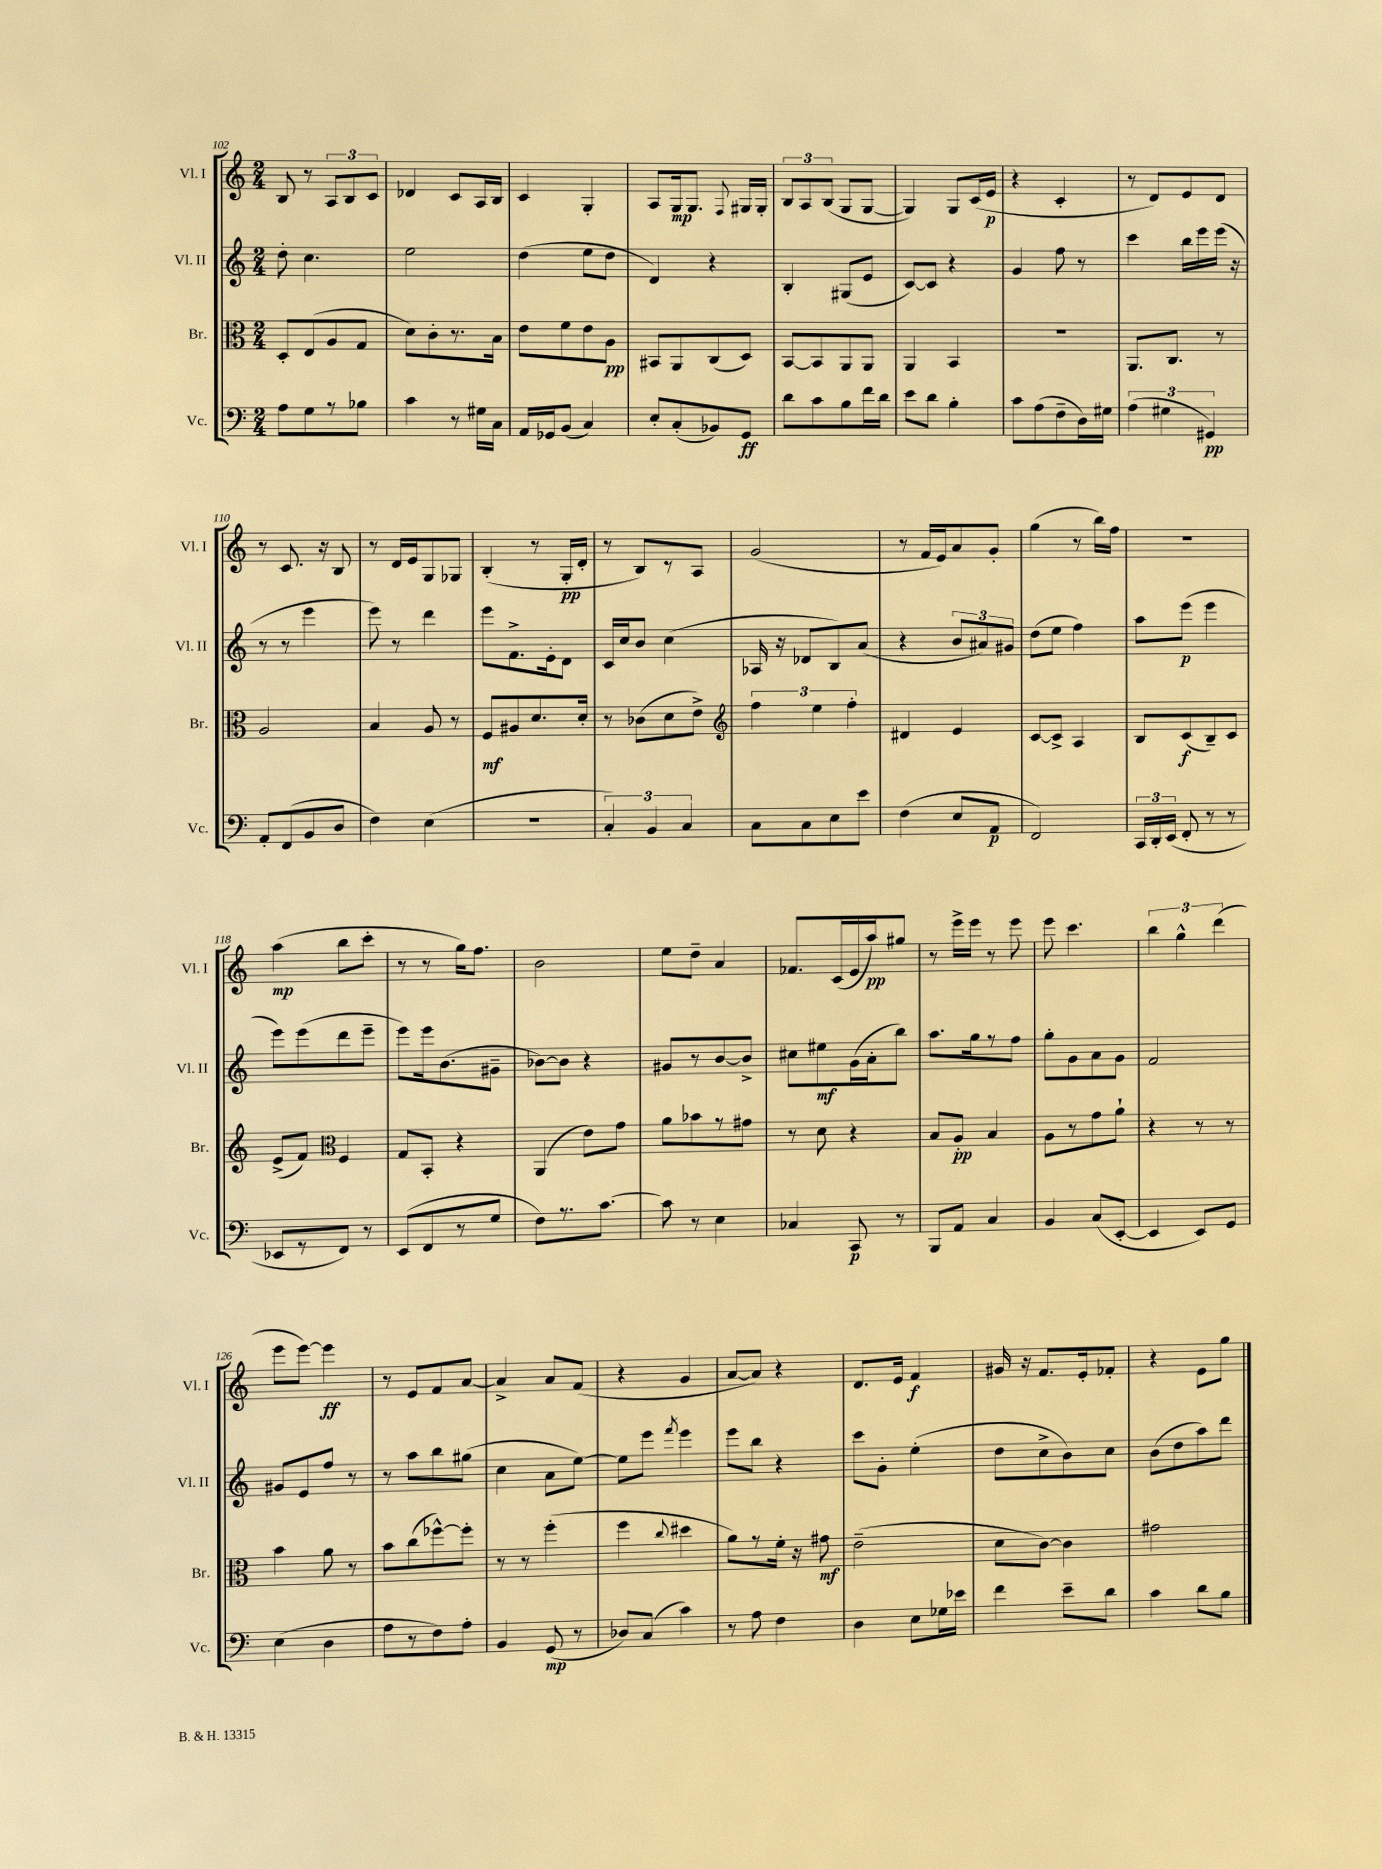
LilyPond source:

<<
\new StaffGroup <<
\new Staff = "s0" \with { instrumentName = "Vl. I" shortInstrumentName = "Vl. I" } {
    \clef treble \key c \major \numericTimeSignature \time 2/4
    \autoBeamOff b8 r8 \tuplet 3/2 { a8[ b8 c'8] } |
    des'4 c'8[ a16 b16] |
    c'4 g4-. |
    a8[ g16\mp g8.] \appoggiatura { f8 } gis16[ gis16]-. |
    \tuplet 3/2 { b8[ a8 b8]( } g8[ g8]~ |
    g4) g8[ c'16( e'16]\p |
    r4 c'4-. |
    r8 d'8[) e'8 d'8] |
    r8 c'8. r16 b8 |
    r8 d'16[ e'16 g8 ges8] |
    b4-.( r8 g16[-.\pp d'16]-. |
    r8 b8[) r8 a8] |
    g'2( |
    r8 f'16[ e'16) a'8 g'8]-. |
    g''4( r8 b''16[) f''16] |
    R2 |
    a''4\mp( b''8[ c'''8]-. |
    r8 r8 g''16[) f''8.] |
    b'2 |
    e''8[ d''8]-- a'4 |
    fes'8.[ c'16( e'16 a''16\pp) gis''8] |
    r8 e'''16[-> e'''16] r8 e'''8 |
    e'''8 c'''4. |
    \tuplet 3/2 { b''4 g''4-^ d'''4( } |
    e'''8[ e'''8]~) e'''4\ff |
    r8 e'8[ f'8 a'8]~ |
    a'4-> a'8[ f'8]( |
    r4 g'4 |
    a'8[~ a'8]) r4 |
    d'8.[ e'16] f'4\f |
    gis'16 r16 f'8.[ e'16-. fes'8]-. |
    r4 e'8[ g''8] \bar "|." |
}
\new Staff = "s1" \with { instrumentName = "Vl. II" shortInstrumentName = "Vl. II" } {
    \clef treble \key c \major \numericTimeSignature \time 2/4
    \autoBeamOff d''8-. c''4. |
    e''2 |
    d''4( e''8[ d''8] |
    d'4) r4 |
    b4-. gis8[( e'8] |
    c'8[~) c'8] r4 |
    g'4 f''8 r8 |
    c'''4 b''16[ e'''16 e'''16]( r16 |
    r8 r8 e'''4 |
    e'''8) r8 d'''4 |
    e'''8[ f'8.-> e'16-. d'8] |
    c'16[ c''16 b'8] c''4( |
    aes16 r16 des'8[ b8) a'8]( |
    r4 \tuplet 3/2 { b'8[ ais'8) gis'8] } |
    d''8[( e''8] f''4) |
    a''8[ e'''8]\p( e'''4 |
    e'''8[) e'''8( d'''8 e'''8]-- |
    e'''8[) e'''16 b'8.( gis'8]-- |
    bes'8[~) bes'8] r4 |
    gis'8[ r8 b'8~ b'8]-> |
    cis''8[ eis''8\mf g'16( a'16-. b''8]) |
    a''8.[ g''16 r8 f''8] |
    g''8[-. g'8 a'8 g'8] |
    f'2 |
    gis'8[ e'8 f''8] r8 |
    r8 a''8[ b''8 gis''8]( |
    c''4 a'8[ e''8]~) |
    e''8[ e'''8] \acciaccatura { f'''8 } e'''4 |
    e'''8[ b''8] r4 |
    c'''8[ g'8]-. e''4-.( |
    d''8[ c''8-> b'8) c''8] |
    b'8[( d''8 a''8) d'''8] \bar "|." |
}
\new Staff = "s2" \with { instrumentName = "Br." shortInstrumentName = "Br." } {
    \clef alto \key c \major \numericTimeSignature \time 2/4
    \autoBeamOff d8[-. e8( a8 g8] |
    d'8[) c'8-. r8. b16] |
    e'8[ f'8 e'8 a8]\pp |
    bis,8[ a,8 c8( d8]) |
    b,8[~ b,8 a,8 a,8] |
    a,4 b,4 |
    r2 |
    a,8.[ c8.] r8 |
    a2 |
    b4 a8 r8 |
    f8[\mf ais8 d'8. d'16]-. |
    r8 ces'8[( d'8 e'8]->) |
    \clef treble \tuplet 3/2 { f''4 e''4 f''4-. } |
    dis'4 e'4 |
    c'8[~ c'8]-> a4 |
    b8[ c'8\f( b8--) c'8] |
    e'8[->( f'8]) \clef alto f4 |
    g8[ b,8]-. r4 |
    a,4( e'8[) g'8] |
    a'8[ bes'8 r8 gis'8] |
    r8 d'8 r4 |
    b8[ a8]-.\pp b4 |
    a8[ r8 g'8 a'8]-! |
    r4 r8 r8 |
    b'4 a'8 r8 |
    b'8[ c''8( fes''8~-^) fes''8]-. |
    r8 r8 f''4-.( |
    f''4 \appoggiatura { c''8 } dis''4 |
    a'8[) r8 f'16]-. r16 gis'8\mf |
    e'2--( |
    d'8[ c'8]~) c'4 |
    gis'2 \bar "|." |
}
\new Staff = "s3" \with { instrumentName = "Vc." shortInstrumentName = "Vc." } {
    \clef bass \key c \major \numericTimeSignature \time 2/4
    \autoBeamOff a8[ g8 r8 bes8] |
    c'4 r8 gis16[ c16] |
    a,16[ ges,16 b,8]( c4) |
    e8[-. c8-.( bes,8) g,8]\ff |
    d'8[ c'8 b8 f'16 d'16] |
    e'8[ d'8] b4-. |
    c'8[ a8( f8-- d16) gis16] |
    \tuplet 3/2 { a4( gis4 gis,4\pp) } |
    a,8[-. f,8( b,8 d8] |
    f4) e4( |
    r2 |
    \tuplet 3/2 { c4-.) b,4 c4 } |
    c8[ c8 e8 e'8] |
    f4( e8[ a,8]\p |
    f,2) |
    \tuplet 3/2 { c,16[ d,16-. e,16]( } f,8-. r8 r8 |
    ees,8[ r8 f,8]) r8 |
    e,8[( f,8 r8 g8] |
    f8[) r8. c'8.]~ |
    c'8 r8 e4 |
    ces4 c,8\p r8 |
    b,,8[ a,8] c4 |
    b,4 c8[( e,8]~-. |
    e,4 e,8[) g,8] |
    e4( d4 |
    a8[ r8 f8) a8]-. |
    b,4 g,8\mp( r8 |
    des8[) c8]( c'4) |
    r8 a8 f4 |
    d4 e8[ ges16 ees'16] |
    f'4 e'8[-- d'8] |
    c'4 d'8[ b8] \bar "|." |
}
>>
>>
\layout { \context { \Score currentBarNumber = #102 } }
